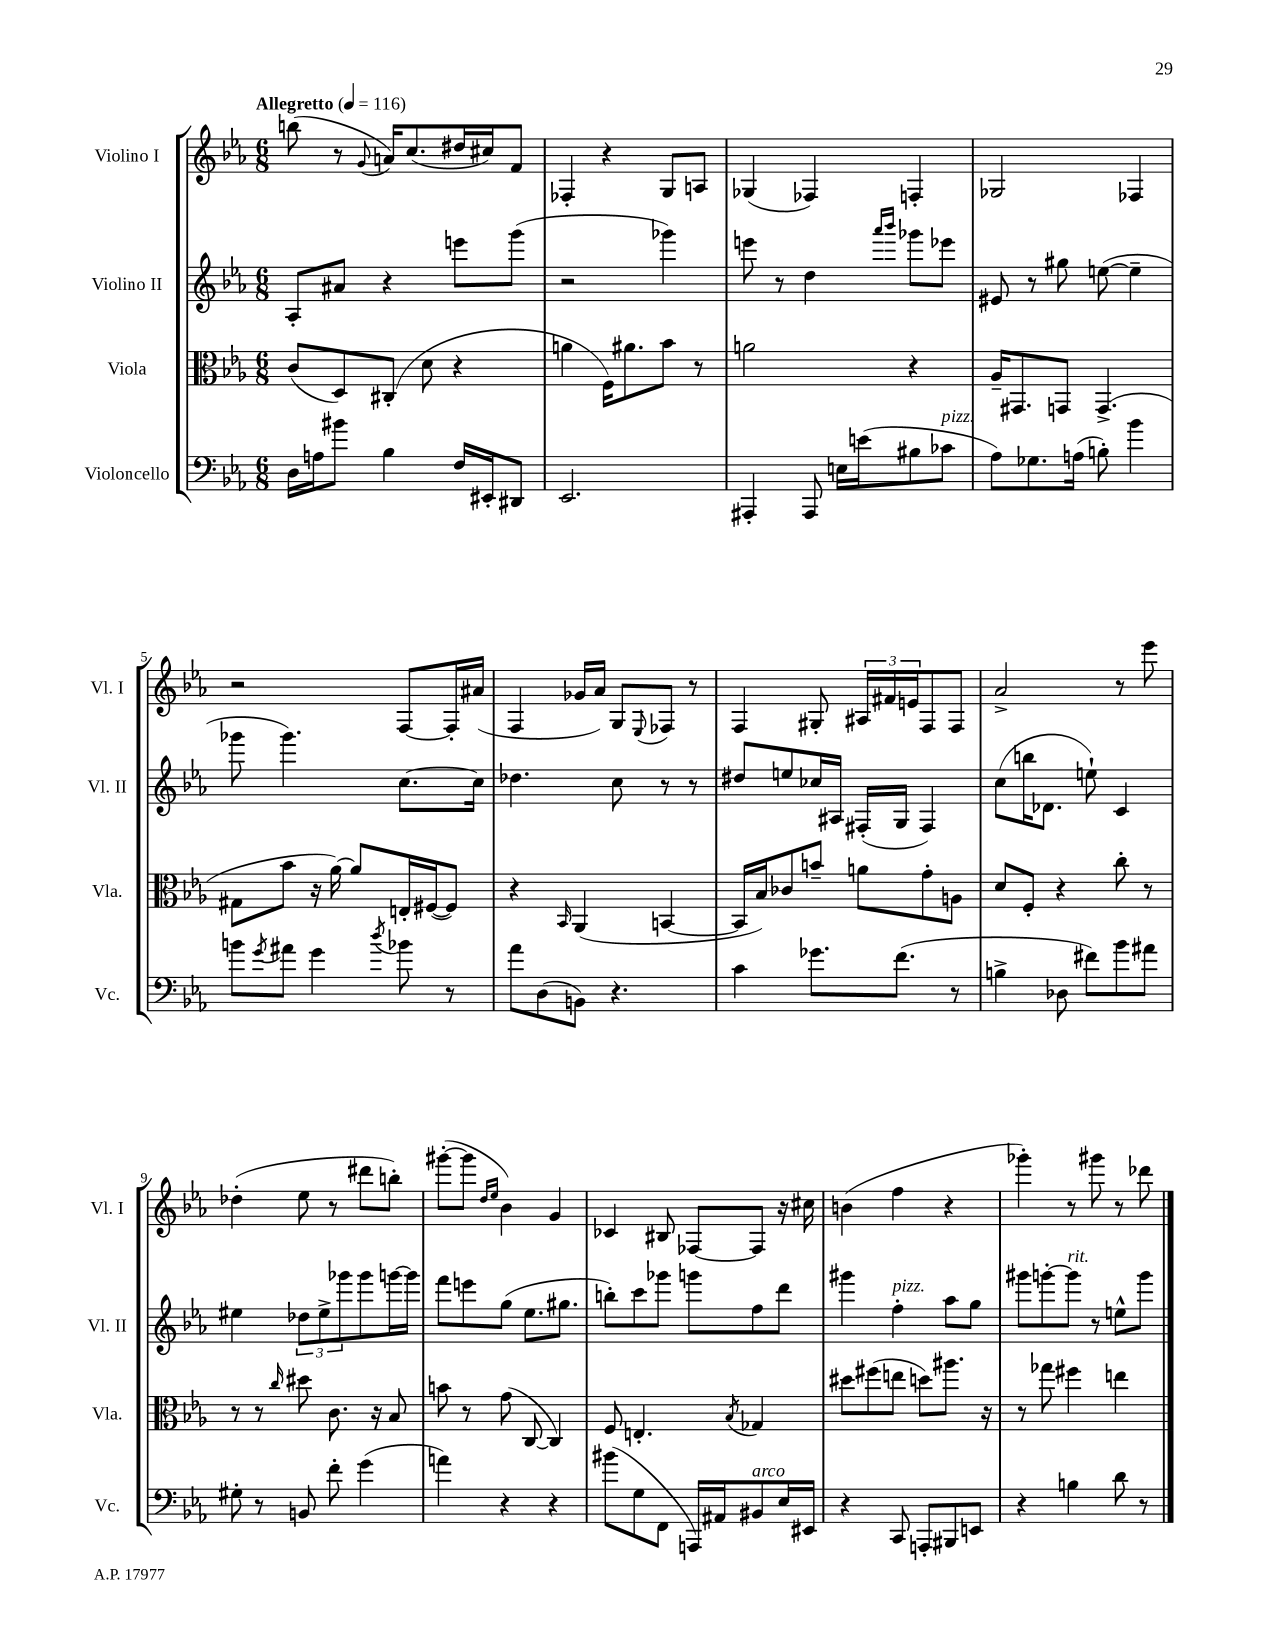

**kern	**kern	**kern	**kern
*staff4	*staff3	*staff2	*staff1
*clefF4	*clefC3	*clefG2	*clefG2
*k[b-e-a-]	*k[b-e-a-]	*k[b-e-a-]	*k[b-e-a-]
*M6/8	*M6/8	*M6/8	*M6/8
*MM116	*MM116	*MM116	*MM116
16D	(8c	8A-'	(8bb
16A	.	.	.
8b#	8D)	8a#	8r
.	.	.	8qqg
4B-	(8C#'	4r	16a)
.	.	.	(8.cc
.	8d	.	.
16F	4r	8eee	16dd#
16EE#'	.	.	16cc#)
8DD#	.	(8ggg	8f
=	=	=	=
2.EE-	4a	2r	4F-'
.	16F)	.	4r
.	8.a#	.	.
.	8b-	4ggg-)	8G
.	8r	.	8A
=	=	=	=
4AAA#'	2a	8eee	(4G-
.	.	8r	.
8AAA#	.	4dd	4F-)
16E	.	.	.
(16e	.	.	.
.	.	16qqaaa-	.
.	.	16qqbbb-	.
8B#	4r	8ggg-	4F'
8c-	.	8eee-	.
=	=	=	=
8A-)	16A-~	8e#	2G-
.	8.GG#	.	.
8.G-	.	8r	.
.	8GG	8gg#	.
(16A	.	.	.
8B')	(4.GG^	([8ee	.
4b-	.	4ee~]	4F-
=	=	=	=
8b	8G#	8ggg-	2r
8qg	.	.	.
8a#	8b-	4.ggg-)	.
4g	16r	.	.
.	[16a-)	.	.
.	8a-]	.	.
8qdd	.	.	.
8b-	16E'	[8.cc	[8F
.	([16F#	.	.
8r	8F#])	.	16F']
.	.	16cc]	(16a#
=	=	=	=
8a-	4r	4.dd-	4F
(8D	.	.	.
.	16qqBB-	.	.
8BB)	(4AA-	.	16g-
.	.	.	16a-)
4.r	.	8cc	8G
.	.	.	8qqE-
.	[4BB	8r	8F-
.	.	8r	8r
=	=	=	=
4c	16BB]	8dd#	4F
.	16B-)	.	.
.	8c-	8ee	.
8.g-	8b~	16cc-	8G#'
.	.	16A#	.
.	8a	(16F#'	24A#
.	.	.	24f#
(8.f	.	16G	.
.	.	.	24e
.	8g'	4F#)	8F
8r	8A	.	8F
=	=	=	=
4B^	8d	(8cc	2a-^
.	8F'	16bb	.
.	.	8.d-	.
8D-	4r	.	.
8f#)	.	8ee`)	.
8b-	8cc'	4c	8r
8a#	8r	.	8eee-
=	=	=	=
8G#'	8r	4ee#	(4dd-'
8r	8r	.	.
.	16qqcc	.	.
8BB	8dd#	12dd-	8ee-
.	.	12ee#^	.
8f'	8.c	.	8r
.	.	12ggg-	.
(4g	.	8ggg-	8ddd#
.	16r	.	.
.	8B-	[16ggg	8bb')
.	.	16ggg]	.
=	=	=	=
4a)	8b	8fff	([8ggg#'
.	8r	8eee	8ggg#]
.	.	.	16qqdd
.	.	.	16qqee-
4r	(8g	(8gg	4b-)
.	[8C	8.ee-	.
4r	4C])	.	4g
.	.	8.gg#	.
=	=	=	=
(8b#	8F	8bb')	4c-
8G	4.E'	8ccc	.
8FF	.	8ggg-	8B#
16AAA)	.	8ggg	[8F-
16AA#	.	.	.
.	8qB-	.	.
8BB#	4G-	8ff	8F-]
16E-	.	8ddd	16r
16EE#	.	.	16cc#
=	=	=	=
4r	8dd#	4ggg#	(4b
.	(8ff#	.	.
8CC	8ee	4ff'	4ff
8AAA'	8dd)	.	.
8BBB#	8.aa#	8aa-	4r
8EE	.	8gg	.
.	16r	.	.
=	=	=	=
4r	8r	8ggg#	4ggg-')
.	8gg-	[8ggg'	.
4B	4ff#	8ggg]	8r
.	.	8r	8ggg#
8d	4ee	8ee^^	8r
8r	.	8ggg	8ddd-
==	==	==	==
*-	*-	*-	*-
